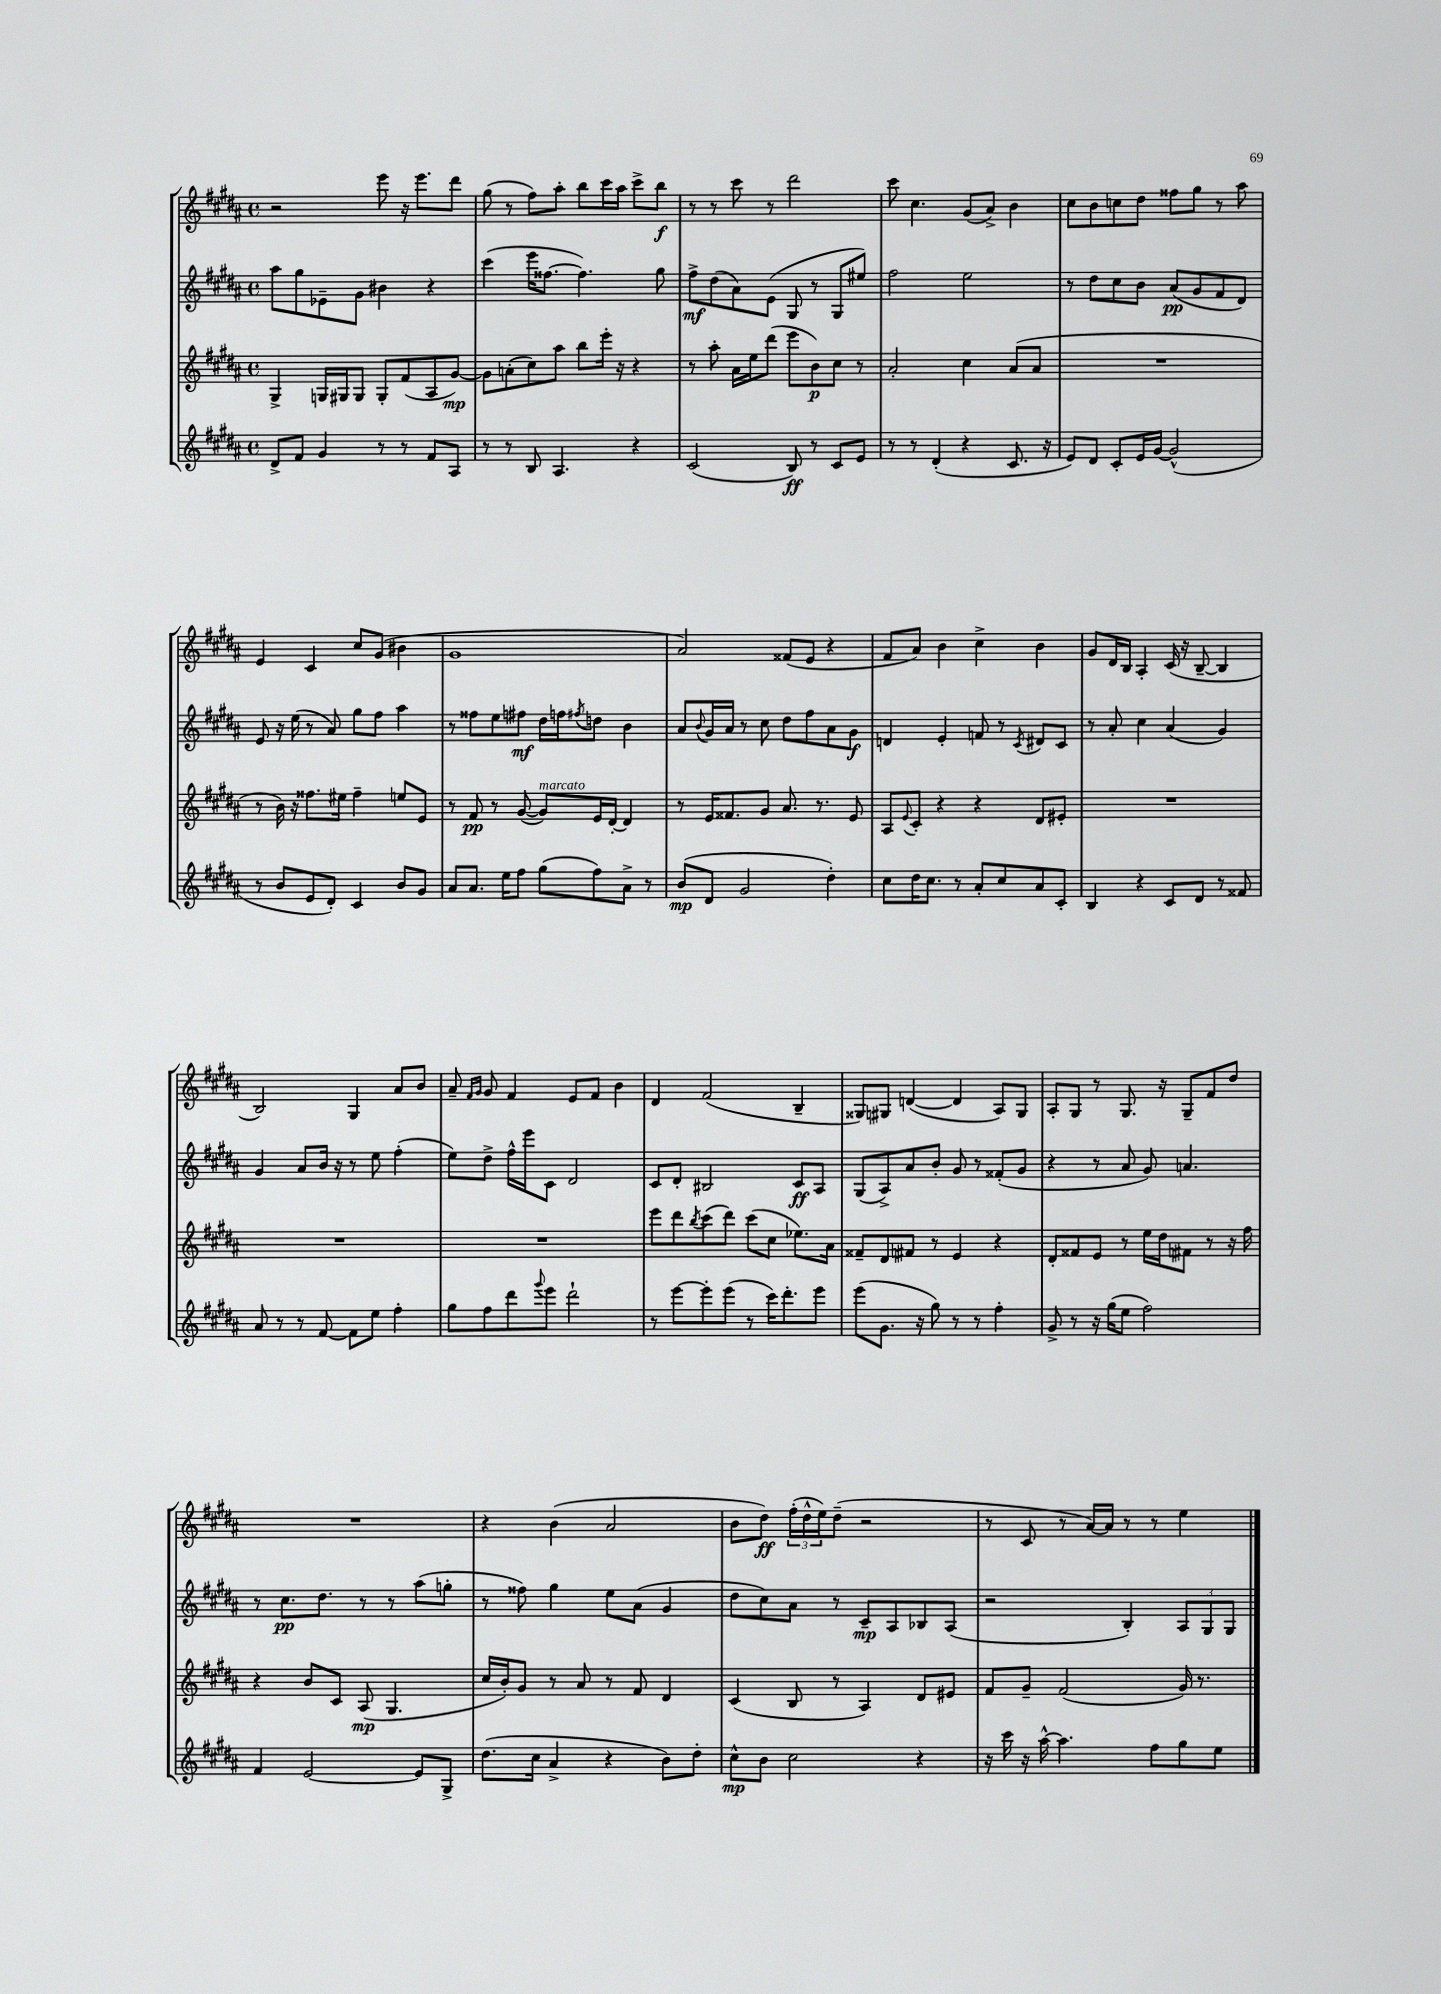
<<
\new StaffGroup <<
\new Staff = "s0" {
    \clef treble \key b \major \defaultTimeSignature \time 4/4
    r2 e'''8 r16 e'''8. dis'''8 |
    gis''8( r8 fis''8) ais''8-. b''8 cis'''16 ais''16 cis'''8-> b''8\f |
    r8 r8 cis'''8 r8 dis'''2 |
    cis'''8 cis''4. gis'8( ais'8->) b'4 |
    cis''8 b'8 c''8 dis''8 fisis''8 gis''8 r8 ais''8 |
    e'4 cis'4 cis''8 gis'8( bis'4 |
    gis'1 |
    ais'2) fisis'8( e'8 r4 |
    fis'8 ais'8) b'4 cis''4-> b'4 |
    gis'8 dis'16 b16 ais4-. cis'16( r16 b8~-- b4 |
    b2) gis4 ais'8 b'8 |
    ais'8-- \grace { fis'16 gis'16 } gis'8 fis'4 e'8 fis'8 b'4 |
    dis'4 fis'2( b4-- |
    gisis8) gis8 d'4~( d'4 ais8) gis8 |
    ais8-. gis8 r8 gis8. r16 gis8-- fis'8 dis''8 |
    R1 |
    r4 b'4( ais'2 |
    b'8 dis''8\ff) \tuplet 3/2 { fis''16-.( dis''16-^ e''16) } dis''8--( r2 |
    r8 cis'8 r8 ais'16~) ais'16 r8 r8 e''4 \bar "|." |
}
\new Staff = "s1" {
    \clef treble \key b \major \defaultTimeSignature \time 4/4
    ais''8 gis''8 ees'8-- gis'8 bis'4 r4 |
    cis'''4( e'''16 fisis''8.~ fisis''4.) gis''8 |
    fis''8->\mf dis''8( ais'8) e'8( gis8 r8 gis8 eis''8) |
    fis''2 e''2 |
    r8 dis''8 cis''8 b'8 ais'8\pp( gis'8 fis'8 dis'8) |
    e'8 r16 e''16( r8 ais'8) gis''8 fis''8 ais''4 |
    r8 fisis''8 e''8 fis''8\mf dis''16 f''16 \acciaccatura { fis''8 } d''8 b'4 |
    ais'8 \appoggiatura { b'8 } gis'16 ais'16 r8 cis''8 dis''8 fis''8 ais'8 gis'8\f |
    d'4 e'4-. f'8 r8 \acciaccatura { cis'8 } dis'8 cis'8 |
    r8 ais'8-. cis''4 ais'4( gis'4) |
    gis'4 ais'8 b'16 r16 r8 e''8 fis''4-.( |
    e''8) dis''8-> fis''16-^ e'''16 cis'8 dis'2 |
    cis'8 dis'8-. bis2 cis'8\ff ais8 |
    gis8( ais8->) ais'8 b'8-. gis'8 r8 fisis'8-.( gis'8 |
    r4 r8 ais'8 gis'8) a'4. |
    r8 cis''8.\pp dis''8. r8 r8 ais''8( g''8-. |
    r8 fisis''8) gis''4 e''8 ais'8( gis'4 |
    dis''8 cis''8) ais'8 r8 cis'8--\mp ais8 bes8 ais8( |
    r2 b4-.) \tuplet 3/2 { ais8 gis8 gis8 } \bar "|." |
}
\new Staff = "s2" {
    \clef treble \key b \major \defaultTimeSignature \time 4/4
    gis4-> g16 gis16 gis8 gis8-. fis'8( ais8 gis'8~\mp) |
    gis'8 a'8-.( cis''8) ais''8 b''8 e'''16-. r16 r4 |
    r8 ais''8-. ais'16 e''16 dis'''8( e'''8 b'8\p) cis''8 r8 |
    ais'2-. cis''4 ais'8( ais'8 |
    R1 |
    r8 b'16) r16 fisis''8. eis''16 fisis''4-- e''8 e'8 |
    r8 fis'8\pp r8 gis'8~( gis'8^\markup { \italic "marcato" }) e'16 dis'16~-. dis'4 |
    r8 e'16 fisis'8. gis'8 ais'8. r8. e'8 |
    ais8 \appoggiatura { e'8 } cis'8-. r4 r4 dis'8 eis'8-. |
    R1 |
    R1 |
    R1 |
    e'''8 dis'''8 \acciaccatura { b''8 } cis'''8( dis'''8) cis'''8( cis''8 ees''8.) ais'16 |
    fisis'8-- dis'8 fis'8 r8 e'4 r4 |
    dis'8-. fisis'8 e'8 r8 e''16 dis''16 fis'8 r8 r16 fis''16 |
    r4 b'8 cis'8 ais8\mp( gis4. |
    cis''16 b'16-.) gis'8 r8 ais'8 r8 fis'8 dis'4 |
    cis'4( b8 r8 ais4) dis'8 eis'8 |
    fis'8 gis'8-- fis'2( gis'16) r8. \bar "|." |
}
\new Staff = "s3" {
    \clef treble \key b \major \defaultTimeSignature \time 4/4
    dis'8-> fis'8 gis'4 r8 r8 fis'8 ais8 |
    r8 r8 b8 ais4. r4 |
    cis'2( b8\ff) r8 cis'8 e'8 |
    r8 r8 dis'4-.( r4 cis'8. r16 |
    e'8) dis'8 cis'8-. e'16 gis'16~ gis'2-^( |
    r8 b'8 e'8 dis'8-.) cis'4 b'8 gis'8 |
    ais'8 ais'8. e''16 fis''8 gis''8( fis''8) ais'8-> r8 |
    b'8\mp( dis'8 gis'2 dis''4-.) |
    cis''8 dis''16 cis''8. r8 ais'8-. cis''8 ais'8 cis'8-. |
    b4 r4 cis'8 dis'8 r8 fisis'8 |
    ais'8 r8 r8 fis'8~ fis'8 e''8 fis''4-. |
    gis''8 fis''8 dis'''8 \appoggiatura { gis'''8 } e'''8 dis'''2-! |
    r8 e'''8~ e'''8-. e'''8( r8 cis'''16) dis'''8.-. e'''8 |
    e'''8( gis'8. r16 gis''8) r8 r8 fis''4-. |
    gis'8-> r8 r16 gis''16( e''8 fis''2) |
    fis'4 e'2~ e'8 gis8-> |
    dis''8.( cis''16 ais'4-> r4 b'8) dis''8-. |
    cis''8-^\mp b'8 cis''2 r4 |
    r16 cis'''16 r16 ais''16~-^ ais''4. fis''8 gis''8 e''8 \bar "|." |
}
>>
>>
\layout { \context { \Score \remove "Bar_number_engraver" } }
